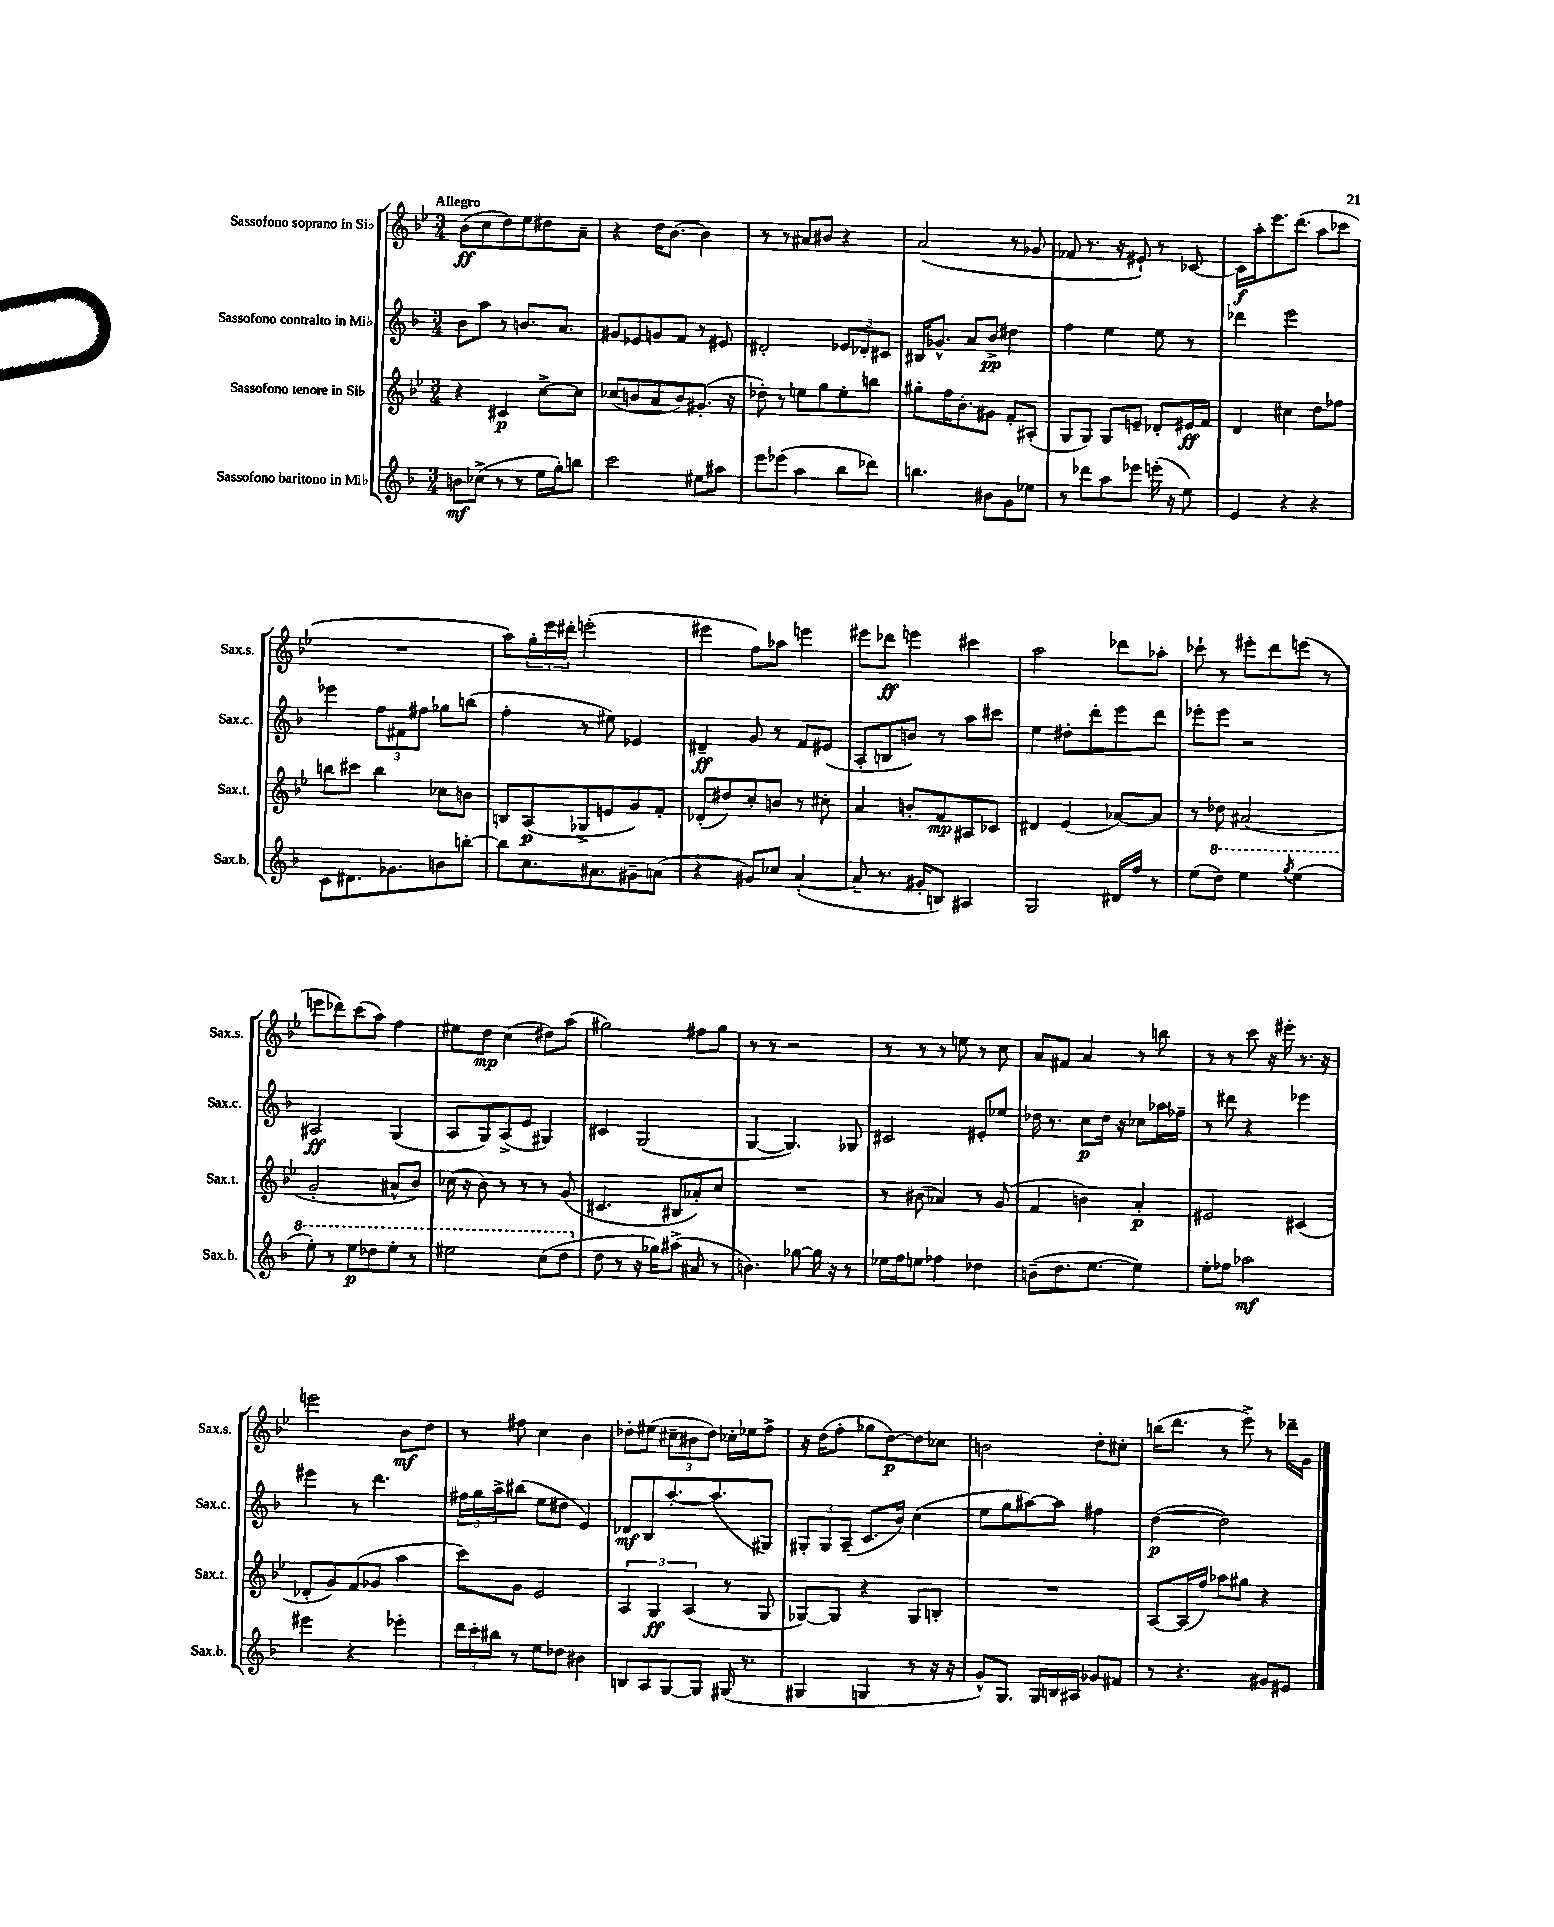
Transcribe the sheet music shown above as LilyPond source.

<<
\new StaffGroup <<
\new Staff = "s0" \with { instrumentName = "Sassofono soprano in Sib" shortInstrumentName = "Sax.s." } {
    \clef treble \key bes \major \numericTimeSignature \time 3/4 \tempo "Allegro"
    bes'8\ff( c''8 d''8) ees''8 dis''8 a'8-- |
    r4 d''16 bes'8.~ bes'4 |
    r8 r8 ais'8 bis'8 r4 |
    a'2( r8 ges'8 |
    fes'8 r8. r16 eis'8-!) r8 ces'8~ |
    ces'16\f a''16-. ees'''8. d'''8.( a''8 ces'''8 |
    R2. |
    a''8) \tuplet 3/2 { g''16-. ees'''16 dis'''16-. } e'''2-.( |
    eis'''4 f''8) aes''8 e'''4 |
    eis'''8 des'''8\ff e'''4 cis'''4 |
    a''2 des'''8 aes''8-. |
    ces'''8-! r8 eis'''8-. d'''8 e'''8( r8 |
    e'''8 des'''8) c'''8( a''8) f''4 |
    eis''8 d''8\mp c''4( dis''8) a''8( |
    gis''2) fis''8 gis''8 |
    r8 r8 r2 |
    r8 r8 r8 e''8 r8 c''8 |
    a'8 fis'8 a'4 r8 b''8 |
    r8 r8 c'''8 r16 eis'''16-. r8. r16 |
    e'''2 bes'8\mf d''8 |
    r8 fis''8 c''4 bes'4 |
    des''8-. eis''8( \tuplet 3/2 { cis''8-- bis'8 des''8) } ces''16-. ees''16 f''8-> |
    r16 d''16( f''8-. ges''8 d''8~\p) d''8 ces''8 |
    b'2 d''8-. cis''8-. |
    b''16( d'''8. r8 ees'''8->) r8 des'''16-- g'16 \bar "|." |
}
\new Staff = "s1" \with { instrumentName = "Sassofono contralto in Mib" shortInstrumentName = "Sax.c." } {
    \clef treble \key f \major \numericTimeSignature \time 3/4
    bes'8 a''8 r8 b'8. a'8. |
    gis'8 ees'8 g'8 f'8 r8 eis'8 |
    dis'2-. \tuplet 3/2 { ees'8 des'8-. cis'8 } |
    bis16 ges'8.-^ a'8 bes'8->\pp dis''4 |
    f''4 e''4 e''8 r8 |
    des'''4 e'''2 |
    ees'''4 \tuplet 3/2 { f''8 fis'8 fis''8 } ges''8 b''8( |
    f''4-. r8 eis''8) ees'4 |
    dis'4--\ff g'8 r8 f'8 eis'8( |
    a8-. b8 b'8) r8 a''8 cis'''8 |
    e''4 dis''8-. d'''8-. e'''8 d'''8 |
    ees'''8-. ees'''8 r2 |
    ais2\ff g4( |
    a8 g8) a8->( e'8 gis4) |
    cis'4 g2( |
    g4~ g4.) ges8 |
    cis'2 eis'8-. ees''8 |
    des''16 r8. c''8\p des''16 r16 ces''8 aes''16 fes''16-- |
    r8 dis'''8 r4 ees'''4 |
    eis'''4 r8 d'''4. |
    \tuplet 3/2 { fis''16 g''16 a''16-> } bis''8( e''8 dis''8 e'4) |
    des'8\mf bes8 a''8.~-. a''8.( gis8) |
    \tuplet 3/2 { gis8-. gis8 a8--( } c'8. bes'16) c''4( |
    e''8 g''8 ais''8~) ais''8 fis''4 |
    d''4~\p( d''2) \bar "|." |
}
\new Staff = "s2" \with { instrumentName = "Sassofono tenore in Sib" shortInstrumentName = "Sax.t." } {
    \clef treble \key bes \major \numericTimeSignature \time 3/4
    r4 cis'4\p c''8~-> c''8 |
    ces''8( b'8 a'8 b'8) gis'8.-.( r16 |
    des''8-.) r8 e''8 g''8 e''8-. b''8 |
    gis''8-. f''16 bes'8.-. gis'8 f'8-. ais8-.( |
    g8 g8) g8 e'8-- des'8-. eis'16\ff f'16 |
    d'4 cis''4 d''8 fes''8 |
    b''8 cis'''8 b''4 ces''8 b'8 |
    b8 a8\p( ges8-> e'8 g'8) f'8-. |
    des'8-.( dis''8) c''8-. b'8 r8 cis''8-. |
    a'4 b'8-. f'8\mp ais8 ces'8 |
    dis'4 ees'4( aes'8~) aes'8 |
    r8 des''8 ais'2( |
    g'2-. ais'8-^ bes'8) |
    ces''16( r16 bes'8) r8 r8 r8 g'8( |
    cis'4. bis8 aes'8-.) c''8 |
    R2. |
    r8 bis'8( aes'4) r8 g'8( |
    f'4 b'4) a'4-.\p |
    eis'2 cis'4( |
    des'8-. g'8) f'8( ges'8 a''4 |
    c'''8) g'8 ees'2 |
    \tuplet 3/2 { a4 g4\ff a4( } r8 g8 |
    ges8~) ges8 r4 ges8 b8-. |
    R2. |
    a8~ a16( f''16) aes''8 gis''8 r4 \bar "|." |
}
\new Staff = "s3" \with { instrumentName = "Sassofono baritono in Mib" shortInstrumentName = "Sax.b." } {
    \clef treble \key f \major \numericTimeSignature \time 3/4
    b'8\mf ces''8->( r8 r8 e''16 g''16-.) b''8 |
    c'''2 eis''8 ais''8 |
    e'''8 ees'''8( a''4 bes''8 des'''8) |
    b''4. bis'8 g'8 ees''8 |
    r8 des'''8 a''8 ees'''8 e'''16-.( r16 e''8) |
    e'4 r4 r4 |
    c'8 dis'8. ges'8. b'8 b''8~-. |
    b''8 c''8. ais'8. gis'8-- a'8( |
    r4 gis'8) ces''8 a'4~-.( |
    a'8-- r8. gis'16-. b8) ais4 |
    g2 dis'16 f''16 r8 |
    e''8( \ottava #1 d'''8) e'''4 \acciaccatura { g'''8 } e'''4( |
    e'''8-.) r8 e'''8\p des'''8 e'''8-. r8 |
    eis'''2 c'''8( d'''8 \ottava #0 |
    d''8 r8 r16 ges''16) ais''8->( ais'8 r8 |
    b'4.) ges''8~ ges''16 r16 r8 |
    ees''16 f''16 e''8 fes''4 des''4 |
    b'8--( d''8. e''8.~ e''4) |
    e''8-. fes''8 aes''2\mf |
    eis'''4 r4 ees'''4-. |
    \tuplet 3/2 { d'''16 c'''16-. bis''16 } r8 e''8 des''8 bis'4 |
    b8 a8 g8~ g8 gis16( r8. |
    gis4 g4 r8 r16 r16 |
    g'8-^) g8. g16 b16 ais16 ges'8 fis'8 |
    r8 r4. gis'8 eis'8 \bar "|." |
}
>>
>>
\layout { \context { \Score \remove "Bar_number_engraver" } }
